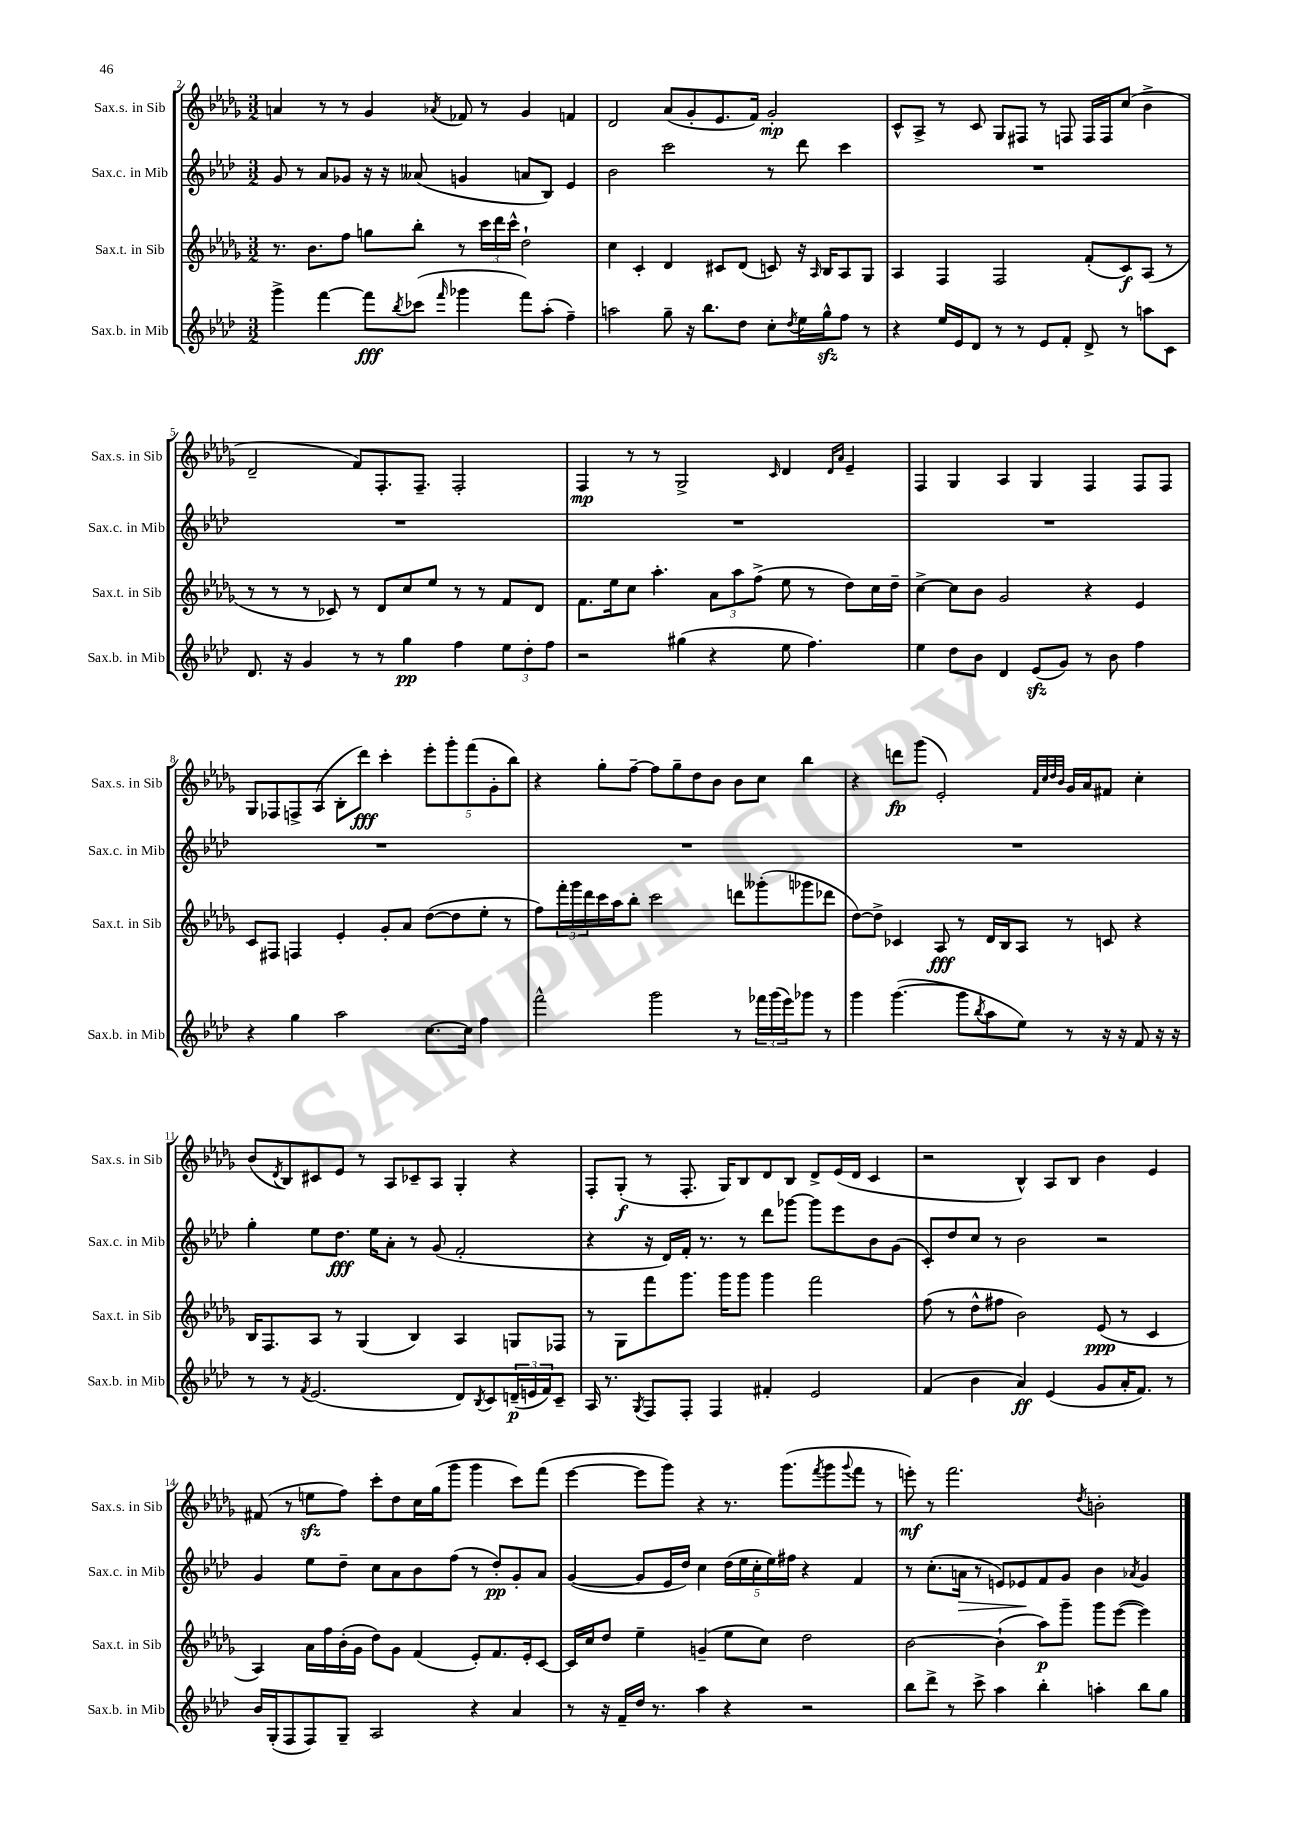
<<
\new StaffGroup <<
\new Staff = "s0" \with { instrumentName = "Sax.s. in Sib" shortInstrumentName = "Sax.s. in Sib" } {
    \clef treble \key des \major \numericTimeSignature \time 3/2
    a'4 r8 r8 ges'4 \acciaccatura { aes'8 } fes'8 r8 ges'4 f'4 |
    des'2 aes'8( ges'8-. ees'8. f'16) ges'2-.\mp |
    c'8-^ aes8-> r8 c'8 ges8 fis8 r8 f8 f16 f16 c''8( bes'4-> |
    des'2-- f'8) f8.-. f8.-- f2-. |
    f4\mp r8 r8 ges2-> \grace { c'16 } des'4 \grace { des'16 aes'16 } ees'4-- |
    f4 ges4 aes4 ges4 f4 f8 f8 |
    ges8 fes8 f8-> aes8( bes8-. des'''8\fff) c'''4-. \tuplet 5/4 { ees'''8-. ges'''8-. f'''8( ges'8-. bes''8) } |
    r4 ges''8-. f''8~-- f''8 ges''8-- des''8 bes'8 bes'8 c''8 bes''4 |
    r4 d'''8\fp ges'''8( ees'2-.) \grace { f'32 c''32 des''32 bes'32 } ges'16 aes'16 fis'8 c''4-. |
    bes'8( \acciaccatura { des'8 } bes8) cis'8 ees'8 r8 aes8 ces'8-- aes8 ges4-. r4 |
    f8-. ges8-.\f( r8 f8.-. ges16) bes8 des'8 bes8 des'8-> ees'16( des'16 c'4 |
    r2 bes4-^) aes8 bes8 bes'4 ees'4 |
    fis'8( r8 e''8\sfz f''8) c'''8-. des''8 c''16 ges''16( ges'''8 ges'''4 c'''8) f'''8( |
    ees'''4~ ees'''8 ges'''8) r4 r8. ges'''8.( \acciaccatura { f'''8 } ges'''8 \appoggiatura { ges'''8 } f'''8 r8 |
    e'''8-.\mf) r8 f'''2. \acciaccatura { des''8 } b'2-. \bar "|." |
}
\new Staff = "s1" \with { instrumentName = "Sax.c. in Mib" shortInstrumentName = "Sax.c. in Mib" } {
    \clef treble \key aes \major \numericTimeSignature \time 3/2
    g'8 r8 aes'8 ges'8 r16 r16 aeses'8( g'4 a'8 bes8) ees'4 |
    bes'2 c'''2 r8 des'''8 c'''4 |
    R1. |
    R1. |
    R1. |
    R1. |
    R1. |
    R1. |
    R1. |
    g''4-. ees''8 des''8.\fff ees''16 aes'8-. r8 g'8( f'2-. |
    r4 r16 des'16) f'16-. r8. r8 des'''8 ges'''8~ ges'''8 ees'''8 bes'8 g'8( |
    c'8-.) des''8 c''8 r8 bes'2 r2 |
    g'4 ees''8 des''8-- c''8 aes'8 bes'8 f''8( r8 des''8-.\pp) g'8-. aes'8 |
    g'4~( g'8 ees'16 des''16) c''4 \tuplet 5/4 { des''16( ees''16 c''16-. ees''16) fis''16 } r4 f'4 |
    r8 c''8.-.( a'16\> r8 e'8) ees'8\! f'8 g'8 bes'4 \acciaccatura { aes'8 } g'4 \bar "|." |
}
\new Staff = "s2" \with { instrumentName = "Sax.t. in Sib" shortInstrumentName = "Sax.t. in Sib" } {
    \clef treble \key des \major \numericTimeSignature \time 3/2
    r8. bes'8. f''8 g''8 bes''8-. r8 \tuplet 3/2 { c'''16 des'''16 c'''16-^ } des''2-! |
    c''4 c'4-. des'4 cis'8 des'8( c'8) r16 \grace { aes16 } bes16 aes8 ges8 |
    aes4 f4 f2 f'8-.( c'8\f) aes8( r8 |
    r8 r8 r8 ces'8) r8 des'8 c''8 ees''8 r8 r8 f'8 des'8 |
    f'8. ees''16 c''8 aes''4.-. \tuplet 3/2 { aes'8 aes''8 f''8->( } ees''8 r8 des''8) c''16 des''16-- |
    c''4~-> c''8 bes'8 ges'2 r4 ees'4 |
    c'8 fis8 f4 ees'4-. ges'8-. aes'8 des''8~( des''8 ees''8-. r8 |
    f''8) \tuplet 3/2 { f'''16-. ges'''16 des'''16 } c'''16 aes''16 bes''8-. c'''2 d'''8 geses'''8-.( ges'''8 des'''8 |
    des''8~) des''8-> ces'4 aes8\fff r8 des'16 bes16 aes8 r8 c'8 r4 |
    bes16 f8. aes8 r8 ges4( bes4) aes4 g8 fes8 |
    r8 ges8 f'''8 ges'''8. ges'''16 ges'''8 ges'''4 f'''2 |
    f''8( r8 des''8-^ fis''8 bes'2) ees'8\ppp( r8 c'4 |
    aes4) aes'16 f''16 bes'16-.( ges'16 des''8) ges'8 f'4( ees'8-.) f'8. ees'16-. c'8~ |
    c'16 c''16 des''8 ees''4-- g'4--( ees''8 c''8) des''2 |
    bes'2~ bes'4-!( aes''8\p) ges'''8-- ges'''8 ees'''8~( ees'''4) \bar "|." |
}
\new Staff = "s3" \with { instrumentName = "Sax.b. in Mib" shortInstrumentName = "Sax.b. in Mib" } {
    \clef treble \key aes \major \numericTimeSignature \time 3/2
    g'''4-> f'''4~ f'''8\fff \acciaccatura { bes''8 } ces'''8( \grace { f'''16 } ges'''4 f'''8) aes''8-.( f''4--) |
    a''2 g''8-- r16 bes''8. des''8 c''8-. \acciaccatura { des''8 } ees''16 g''16-^\sfz f''8 r8 |
    r4 ees''16 ees'16 des'8 r8 r8 ees'8 f'8-. des'8-> r8 a''8 c'8 |
    des'8. r16 g'4 r8 r8 g''4\pp f''4 \tuplet 3/2 { ees''8 des''8-. f''8 } |
    r2 gis''4( r4 ees''8 f''4.) |
    ees''4 des''8 bes'8 des'4 ees'8\sfz( g'8) r8 bes'8 f''4 |
    r4 g''4 aes''2 c''8.~ c''16 f''4 |
    f'''2-^ g'''2 r8 \tuplet 3/2 { fes'''16 g'''16( ees'''16) } ges'''8 r8 |
    g'''4 g'''4.~( g'''8 \acciaccatura { bes''8 } aes''8 ees''8) r8 r16 r16 f'8 r16 r16 |
    r8 r8 \acciaccatura { f'8 } ees'2.( des'8) \acciaccatura { bes8 } c'8 \tuplet 3/2 { d'16--\p( e'16 f'16) } c'8-- |
    aes16 r8. \acciaccatura { g8 } f8 f8-. f4 fis'4-. ees'2 |
    f'4( bes'4 aes'4\ff) ees'4( g'8 aes'16-. f'8.) r8 |
    bes'16 g16-.( f8 f8) g8-- aes2 r4 aes'4 |
    r8 r16 f'16-- des''16 r8. aes''4 r4 r2 |
    bes''8 des'''8-> r8 c'''8-> aes''4 bes''4-. a''4-. bes''8 g''8 \bar "|." |
}
>>
>>
\layout { \context { \Score currentBarNumber = #2 } }
